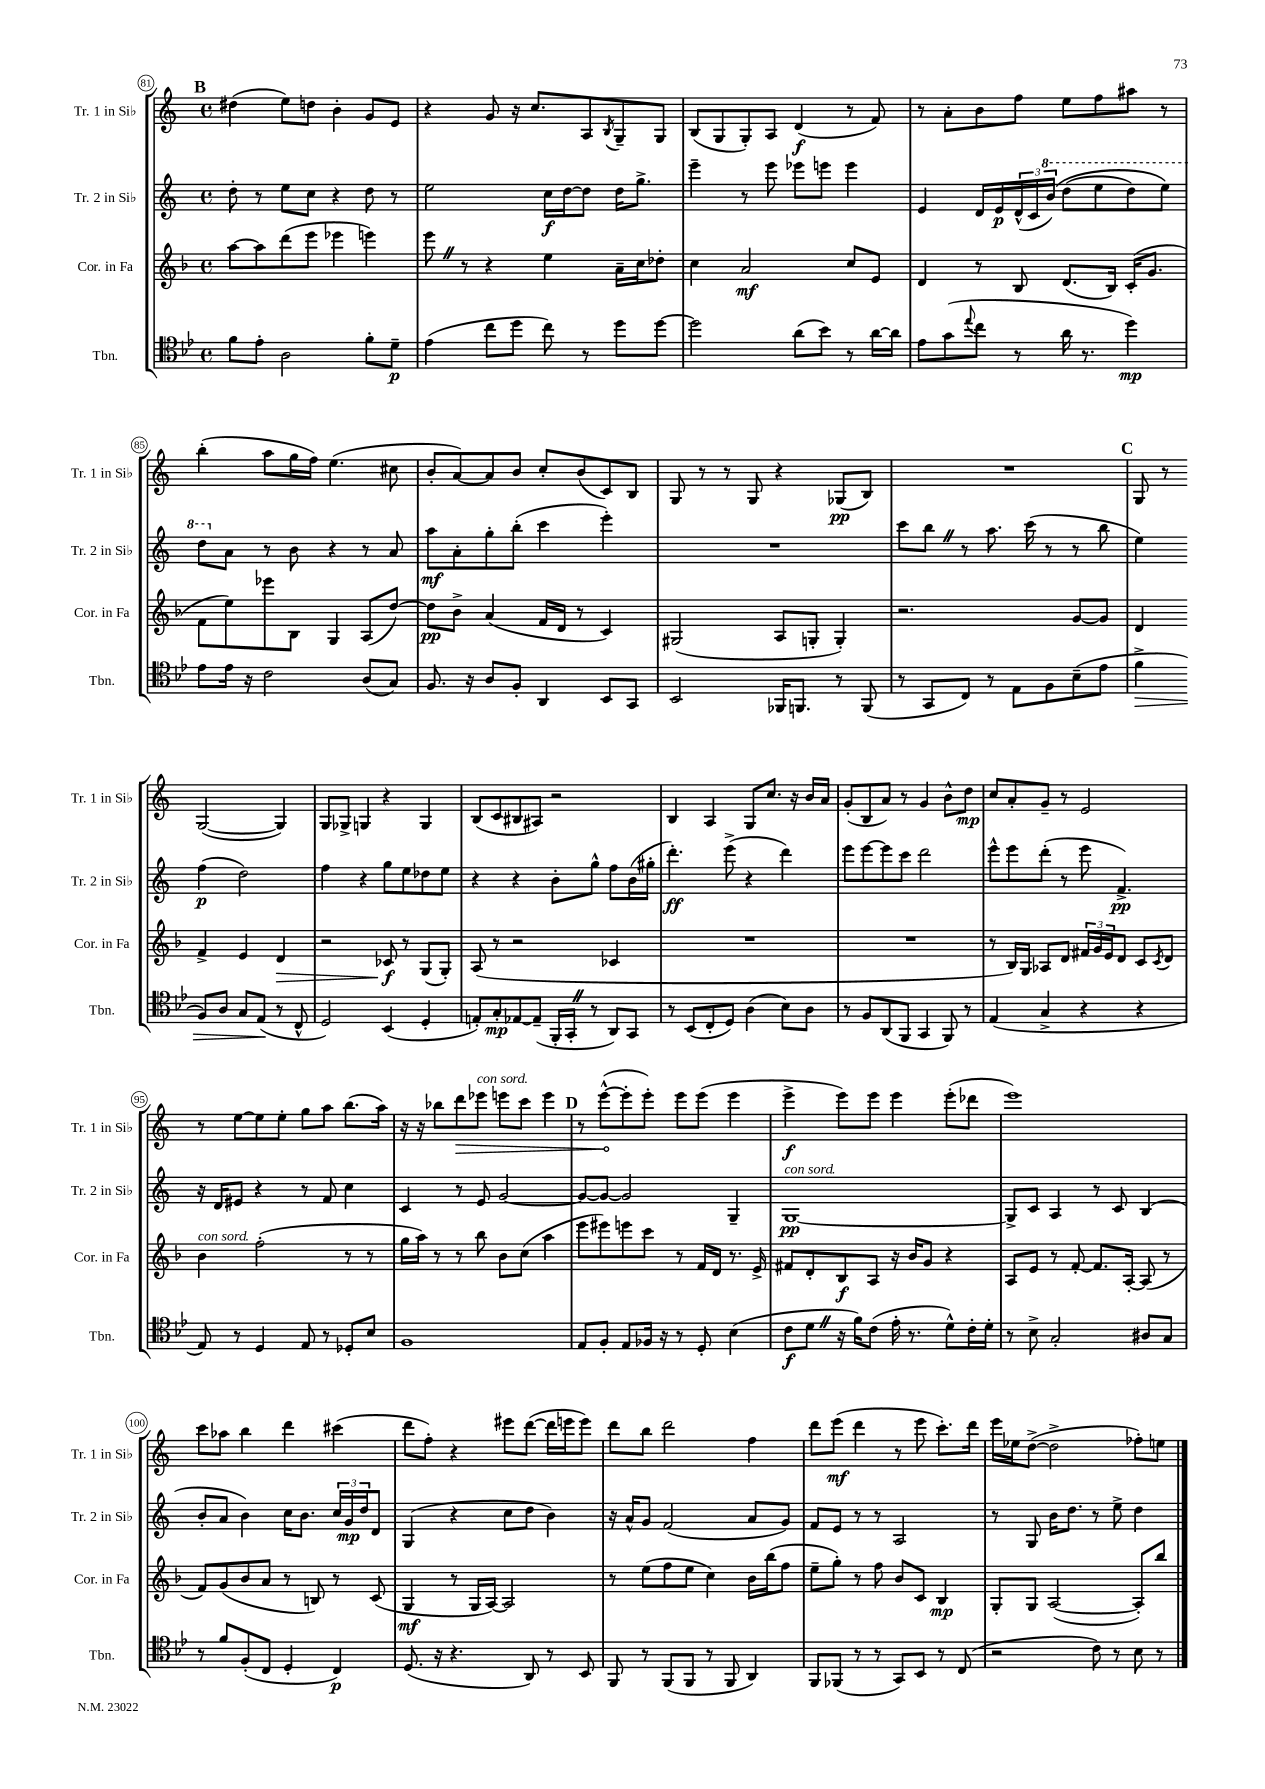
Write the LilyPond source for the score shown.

<<
\new StaffGroup <<
\new Staff = "s0" \with { instrumentName = "Tr. 1 in Sib" shortInstrumentName = "Tr. 1 in Sib" } {
    \clef treble \key c \major \defaultTimeSignature \time 4/4
    \mark \markup { \bold "B" } dis''4( e''8) d''8 b'4-. g'8 e'8 |
    r4 g'8 r16 c''8. a8 \acciaccatura { b8 } g8-- g8 |
    b8( g8 g8-.) a8 d'4\f( r8 f'8) |
    r8 a'8-. b'8 f''8 e''8 f''8 ais''8 r8 |
    b''4-.( a''8 g''16 f''16) e''4.( cis''8 |
    b'8-. a'8~) a'8 b'8 c''8-. b'8( c'8) b8 |
    g8 r8 r8 g8 r4 ges8\pp( b8) |
    R1 |
    \mark \markup { \bold "C" } g8 r8 g2~( g4) |
    g8 ges8-> g4 r4 g4 |
    b8( c'8 bis8 ais8) r2 |
    b4 a4 g8 c''8. r16 b'16 a'16 |
    g'8-.( b8 a'8) r8 g'4 b'8-^ d''8\mp |
    c''8 a'8-. g'8-- r8 e'2 |
    r8 e''8~ e''8 e''8-. g''8 a''8 b''8.( a''16) |
    r16 r16 bes''8 \once \override Hairpin.circled-tip = ##t d'''8\> ees'''8^\markup { \italic "con sord." } e'''8 c'''8 e'''4 |
    \mark \markup { \bold "D" } r8 e'''8~-^\!( e'''8-. e'''8-.) e'''8 e'''8( e'''4 |
    e'''4->\f e'''8) e'''8 e'''4 e'''8-.( des'''8 |
    e'''1) |
    c'''8 aes''8 b''4 d'''4 cis'''4( |
    d'''8 f''8-.) r4 eis'''8 d'''8~( d'''16 e'''16 e'''8) |
    d'''8 b''8 d'''2 f''4 |
    d'''8 e'''8\mf( d'''4 r8 e'''8 c'''8.-.) d'''16 |
    e'''16 ees''16 d''8~->( d''2-> fes''8-.) e''8 \bar "|." |
}
\new Staff = "s1" \with { instrumentName = "Tr. 2 in Sib" shortInstrumentName = "Tr. 2 in Sib" } {
    \clef treble \key c \major \defaultTimeSignature \time 4/4
    \mark \markup { \bold "B" } d''8-. r8 e''8 c''8 r4 d''8 r8 |
    e''2 c''16\f d''16~ d''8 d''16 g''8.-> |
    e'''4-- r8 e'''8 ees'''8 e'''8 e'''4 |
    e'4 d'16 e'16\p \tuplet 3/2 { d'16-^( c'16 \ottava #1 b''16)\( } d'''8( e'''8 d'''8) e'''8\) |
    d'''8 \ottava #0 a'8 r8 b'8 r4 r8 a'8 |
    a''8\mf a'8-. g''8-. b''8-.( c'''4 e'''4-.) |
    R1 |
    c'''8 b''8 \once \override BreathingSign.text = \markup { \musicglyph "scripts.caesura.straight" } \breathe r8 a''8. c'''16( r8 r8 b''8 |
    \mark \markup { \bold "C" } e''4) f''4\p( d''2) |
    f''4 r4 g''8 e''8 des''8 e''8 |
    r4 r4 b'8-. g''8-^ f''8 b'16( gis''16-. |
    d'''4.-.\ff) e'''8->( r4 d'''4) |
    e'''8 e'''8~ e'''8 c'''8 d'''2 |
    e'''8-^ e'''8 d'''8-.( r8 e'''8 f'4.->\pp) |
    r16 d'16 eis'8 r4 r8 f'8 c''4 |
    c'4 r8 e'8 g'2~ |
    \mark \markup { \bold "D" } g'8~ g'8~ g'2 g4-- |
    g1~\pp^\markup { \italic "con sord." } |
    g8-> c'8 a4 r8 c'8 b4( |
    b'8-. a'8 b'4) c''16 b'8. \tuplet 3/2 { c''16 g'16\mp d''16 } d'8 |
    g4( r4 c''8 d''8 b'4) |
    r16 a'16-^ g'8 f'2( a'8 g'8) |
    f'8 e'8 r8 r8 a2 |
    r8 g8 b'16 d''8. r8 e''8-> d''4 \bar "|." |
}
\new Staff = "s2" \with { instrumentName = "Cor. in Fa" shortInstrumentName = "Cor. in Fa" } {
    \clef treble \key f \major \defaultTimeSignature \time 4/4
    \mark \markup { \bold "B" } a''8~ a''8 d'''8( e'''8 ees'''4 e'''4) |
    e'''8 \once \override BreathingSign.text = \markup { \musicglyph "scripts.caesura.straight" } \breathe r8 r4 e''4 a'16-- c''16 des''8-. |
    c''4 a'2\mf c''8 e'8 |
    d'4 r8 bes8 d'8.( bes16) c'16-.( g'8. |
    f'8 e''8) ees'''8 bes8 g4 a8( d''8~) |
    d''8\pp bes'8-> a'4( f'16 d'16 r8 c'4) |
    gis2( a8 g8-. g4-.) |
    r2. g'8~ g'8 |
    \mark \markup { \bold "C" } d'4 f'4-> e'4 d'4\> |
    r2 ces'8\f\! r8 g8( g8-.) |
    a8( r8 r2 ces'4 |
    R1 |
    R1 |
    r8 bes16) g16 aes8 d'8 \tuplet 3/2 { fis'16 g'16 e'16 } d'8 c'8 \acciaccatura { c'8 } d'8 |
    bes'4^\markup { \italic "con sord." } f''2-.( r8 r8 |
    g''16 a''16) r8 r8 bes''8 bes'8 c''8( a''4 |
    \mark \markup { \bold "D" } e'''8 eis'''8) e'''8 c'''8 r8 f'16 d'16 r8. e'16-> |
    fis'8 d'8-. bes8\f a8 r16 bes'16 g'8 r4 |
    a8 e'8 r8 f'8~-. f'8. a16~-. a8( r8 |
    f'8) g'8( bes'8 a'8 r8 b8) r8 c'8( |
    g4\mf r8 g16 a16~) a2 |
    r8 e''8( f''8 e''8 c''4) bes'16 bes''16( f''8 |
    e''8-- g''8-.) r8 f''8 bes'8 c'8 bes4\mp |
    g8-. g8 a2~( a8-.) bes''8 \bar "|." |
}
\new Staff = "s3" \with { instrumentName = "Tbn." shortInstrumentName = "Tbn." } {
    \clef tenor \key bes \major \defaultTimeSignature \time 4/4
    \mark \markup { \bold "B" } f'8 ees'8-. a2 f'8-. d'8--\p |
    ees'4( c''8 d''8 c''8) r8 d''8 d''8~ |
    d''2 a'8( bes'8) r8 a'16~ a'16 |
    ees'8 g'8( \appoggiatura { ees''8 } c''8 r8 a'16 r8. d''4\mp) |
    ees'8 ees'16 r16 c'2 a8( g8) |
    f8. r16 a8 f8-. a,4 bes,8 g,8 |
    bes,2 fes,16 f,8. r8 f,8( |
    r8 g,8 c8) r8 ees8 f8 bes8--( ees'8 |
    \mark \markup { \bold "C" } f'4->\> f8) a8 g8 ees8\!( r8 c8-^ |
    d2) bes,4( d4-. |
    e8-.) g8-.\mp ees8~ ees8--( f,16-. g,16-. \once \override BreathingSign.text = \markup { \musicglyph "scripts.caesura.straight" } \breathe r8 a,8) g,8 |
    r8 bes,8( c8-. d8) a4( bes8) a8 |
    r8 f8 a,8( f,8 g,4 f,8) r8 |
    ees4( g4-> r4 r4 |
    ees8) r8 d4 ees8 r8 des8-. bes8 |
    f1 |
    \mark \markup { \bold "D" } ees8 f8-. ees8 fes16 r16 r8 d8-. bes4( |
    c'8\f d'8 \once \override BreathingSign.text = \markup { \musicglyph "scripts.caesura.straight" } \breathe r16 f'16) c'8( ees'16-. r8. d'8-^) c'16-. d'16-. |
    r8 bes8-> g2-. ais8 g8 |
    r8 f'8 f8-.( c8 d4-. c4\p) |
    d8.( r16 r4. a,8) r8 bes,8 |
    f,8 r8 f,8( f,8 r8 f,8 a,4) |
    f,8 fes,8( r8 r8 g,8) bes,8 r8 c8( |
    r2 c'8) r8 bes8 r8 \bar "|." |
}
>>
>>
\layout { \context { \Score currentBarNumber = #81 \override BarNumber.stencil = #(make-stencil-circler 0.1 0.3 ly:text-interface::print) } }
